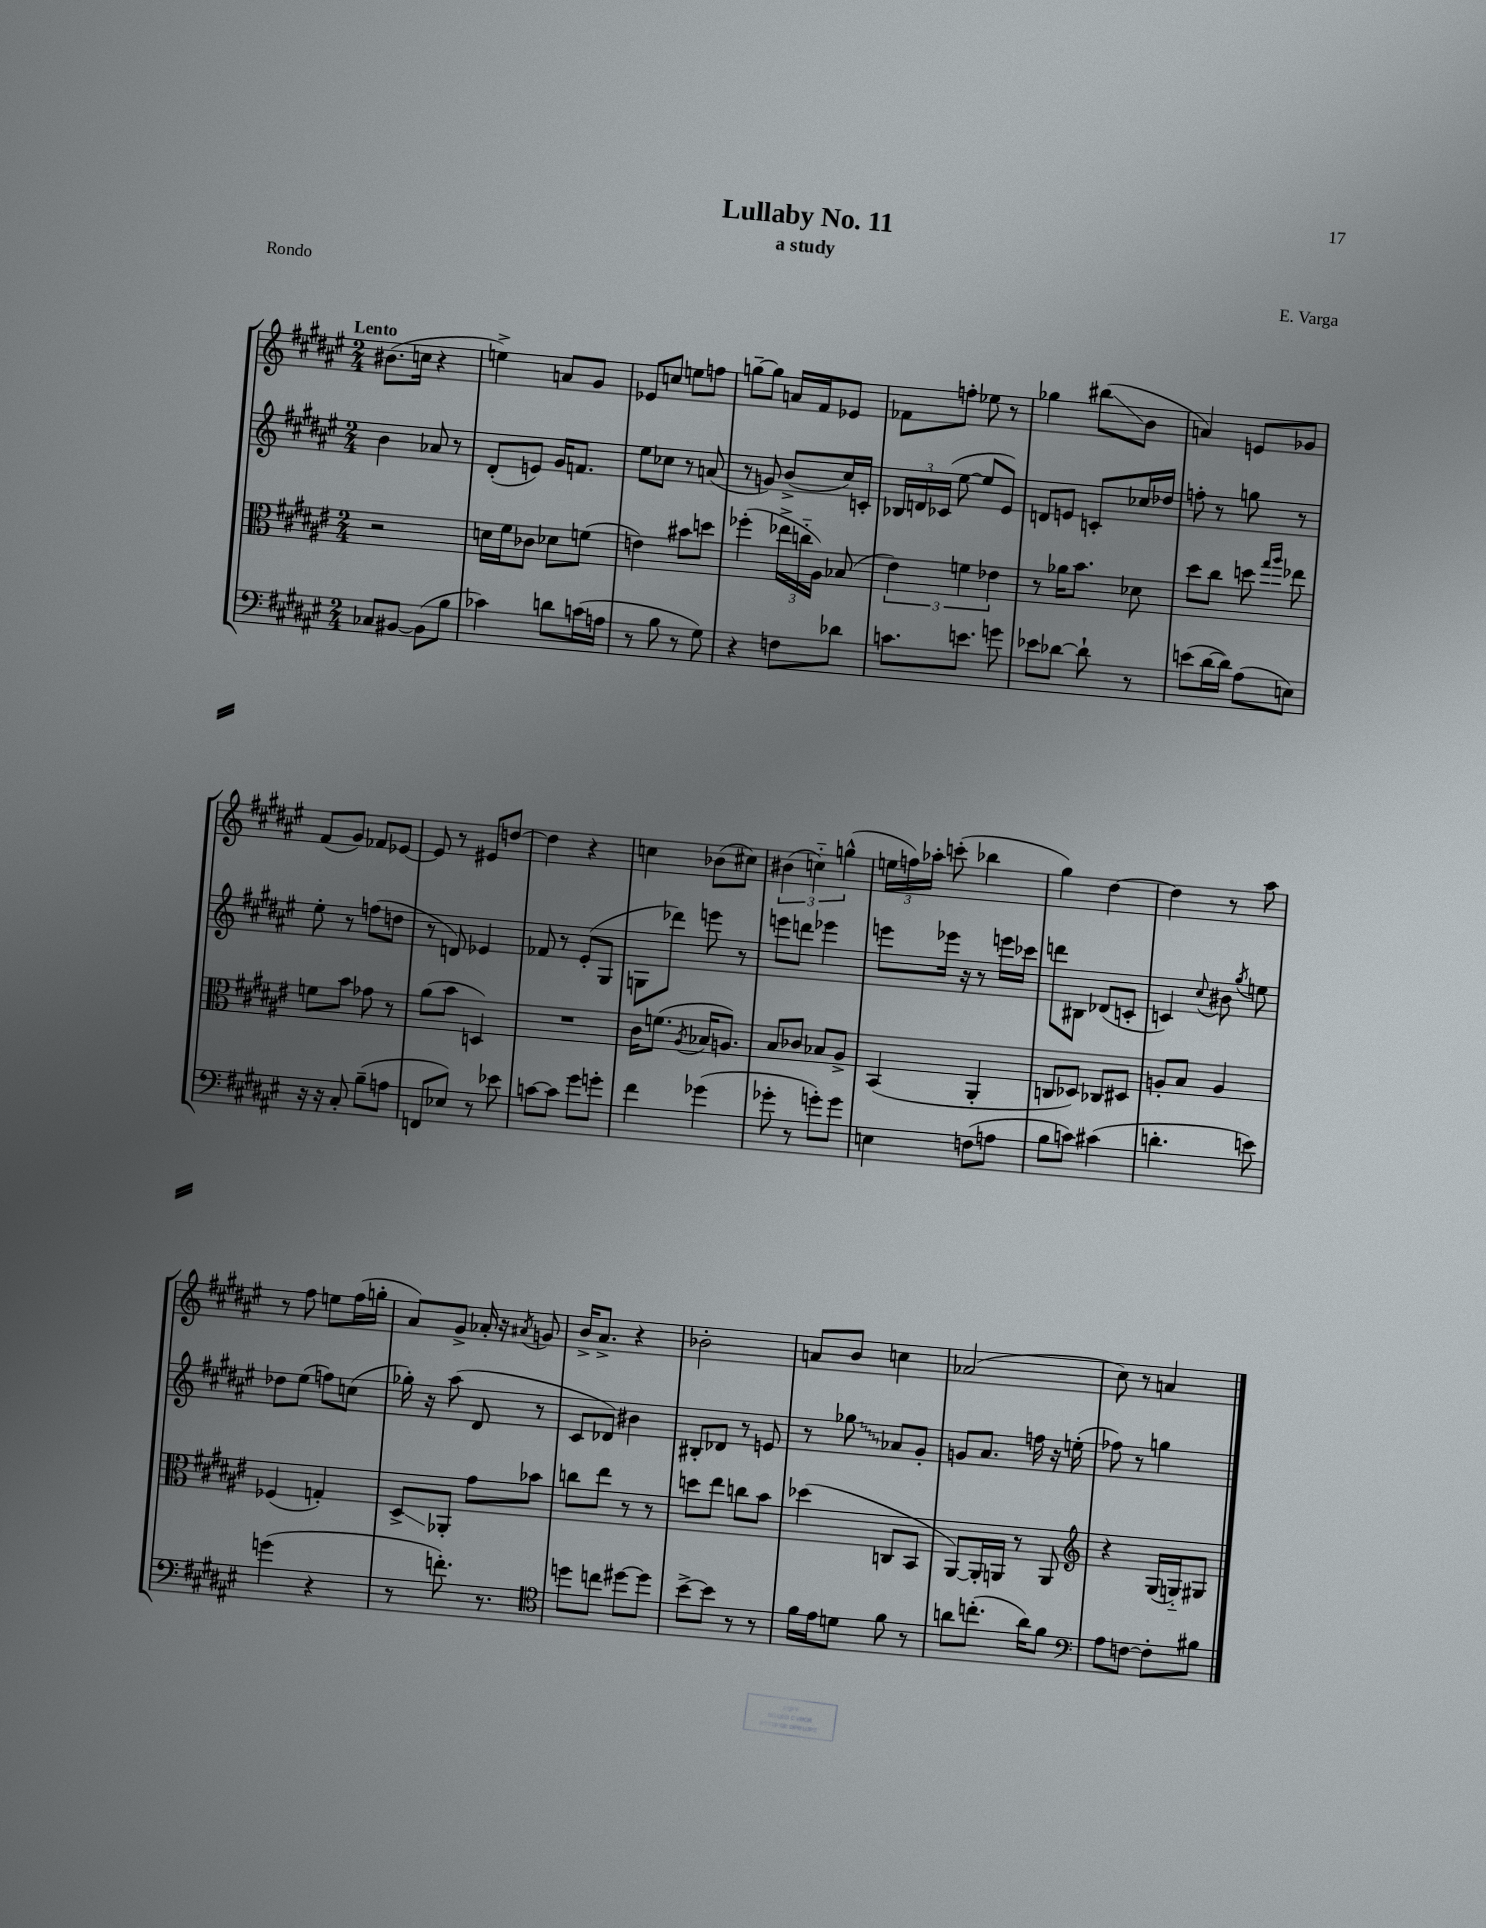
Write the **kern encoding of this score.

**kern	**kern	**kern	**kern
*staff4	*staff3	*staff2	*staff1
*clefF4	*clefC3	*clefG2	*clefG2
*k[f#c#g#d#a#e#]	*k[f#c#g#d#a#e#]	*k[f#c#g#d#a#e#]	*k[f#c#g#d#a#e#]
*M2/4	*M2/4	*M2/4	*M2/4
8C-	2r	4b	(8.b#
[8BB#	.	.	.
.	.	.	16cc
(8BB#]	.	8a-	4r
8B	.	8r	.
=	=	=	=
4c-)	16d	(8d#'	4ee^)
.	16f#	.	.
.	8c-	8e)	.
8d	8d-	16g#	8a
.	.	8.f	.
(16c	(8f	.	8g#
16A	.	.	.
=	=	=	=
8r	4e)	8ee#	8e-
8B	.	8cc-	8cc
8r	8b#	8r	8ee
8G#)	8dd	(8a	8ff
=	=	=	=
4r	(4ff-'	8r	[8gg~
.	.	8g)	8gg]
8F	24ee-^	(8b^	16a
.	24cc'~	.	.
.	.	.	16f#
.	24A#)	.	.
8d-	(8B-	16cc#)	8e-
.	.	16c'	.
=	=	=	=
8.c	6e#)	24B-	8f-
.	.	24d	.
.	.	(24c-	.
.	.	[8ee#	8ff'
.	6f	.	.
8.e	.	.	.
.	.	8ee#]	8ee-
.	6e-	.	.
8g	.	8e#)	8r
=	=	=	=
8e-	8r	8d	4gg-
[8d-	16a-	8e	.
.	8.b	.	.
8d-`]	.	8c'	(8bb#
8r	8d-	16cc-	8b
.	.	16dd-	.
=	=	=	=
(8e	8dd#	8ff'	4a)
[16d#	8cc#	8r	.
16d#])	.	.	.
(8A#	8dd	8gg	8e
.	16qqgg#	.	.
.	16qqaa#	.	.
8E)	8ee-	8r	8g-
=	=	=	=
16r	8f	8ee#'	(8f#
16r	.	.	.
8C#'	8b	8r	8g#)
(8B~	8g-	(8ff	8f-
8A	8r	8dd	[8e-
=	=	=	=
8FF	(8a#	8r	8e-]
8E-)	8b	8d)	8r
8r	4D)	4e-	8e#
8e-	.	.	[8dd
=	=	=	=
[8c	2r	8f-	4dd]
8c]	.	8r	.
8g#	.	(8e#'	4r
8g'	.	8G#	.
=	=	=	=
4f#	16c#	8G	4cc
.	(8.f	.	.
.	.	8ddd-)	.
.	8qA#	.	.
(4g-	16B-	8eee	(8b-
.	8.A)	.	.
.	.	8r	8cc#)
=	=	=	=
8g-'	8B	8eee	(6b#
8r	8c-	8ddd	.
.	.	.	6cc'~)
8g')	8B-	4eee-	.
.	.	.	(6gg^^
8g	8A#^	.	.
=	=	=	=
4E	(4BB	8eee	24ee
.	.	.	24ff)
.	.	.	24aa-'
.	.	16eee-	(8ccc'
.	.	16r	.
(8F	4AA#'	8r	4bb-
8A	.	16eee	.
.	.	16ccc-	.
=	=	=	=
8B	8C	8ddd	4gg#)
8c)	8D-)	8B#	.
(4c#	8C-	(8d-	[4dd#
.	8D#	8c'	.
=	=	=	=
4.d'	8A'	4c)	4dd#]
.	8B	.	.
.	.	8qqcc#	.
.	4A	8b#	8r
.	.	8qgg#	.
8e)	.	8ee	8aa#
=	=	=	=
(4g	(4F-	8dd-	8r
.	.	(8ee#	8ff#
4r	4G')	8ff)	8ee
.	.	(8cc	(16ff#
.	.	.	16gg'
=	=	=	=
8r	8D#^	16gg-')	8a#)
.	.	16r	.
8.f')	8AA-'	(8aa#	8g#^
.	8g#	8d#	16a-'
8.r	.	.	16r
.	.	.	8qa#
.	8b-	8r	8g
=	=	=	=
*clefC4	*	*	*
8dd	8cc	8c#	16b^
.	.	.	8.a#^
8cc	8ee#	8d-)	.
[8dd#	8r	4b#	4r
8dd#]	8r	.	.
=	=	=	=
[8b^	8dd	8B#'	2b-'
8b]	8ee#	8d-	.
8r	8cc	8r	.
8r	8b	8e	.
=	=	=	=
16f#	(4dd-	8r	8a
16e#	.	.	.
8d	.	8gg-	8b
8f#	8C	8a-	4cc
8r	8BB	8g#'	.
=	=	=	=
8a	[8AA#)	8g	(2a-
(8.cc'	16AA#']	8.a#	.
.	16AA	.	.
.	8r	.	.
16a)	.	16ff	.
8f#	8AA	16r	.
.	.	(16ee'	.
=	=	=	=
*clefF4	*clefG2	*	*
8A#	4r	8ff-)	8cc#)
[8F	.	8r	8r
8F']	(16G#	4gg	4a
.	16G'~)	.	.
8B#	8G#	.	.
==	==	==	==
*-	*-	*-	*-
